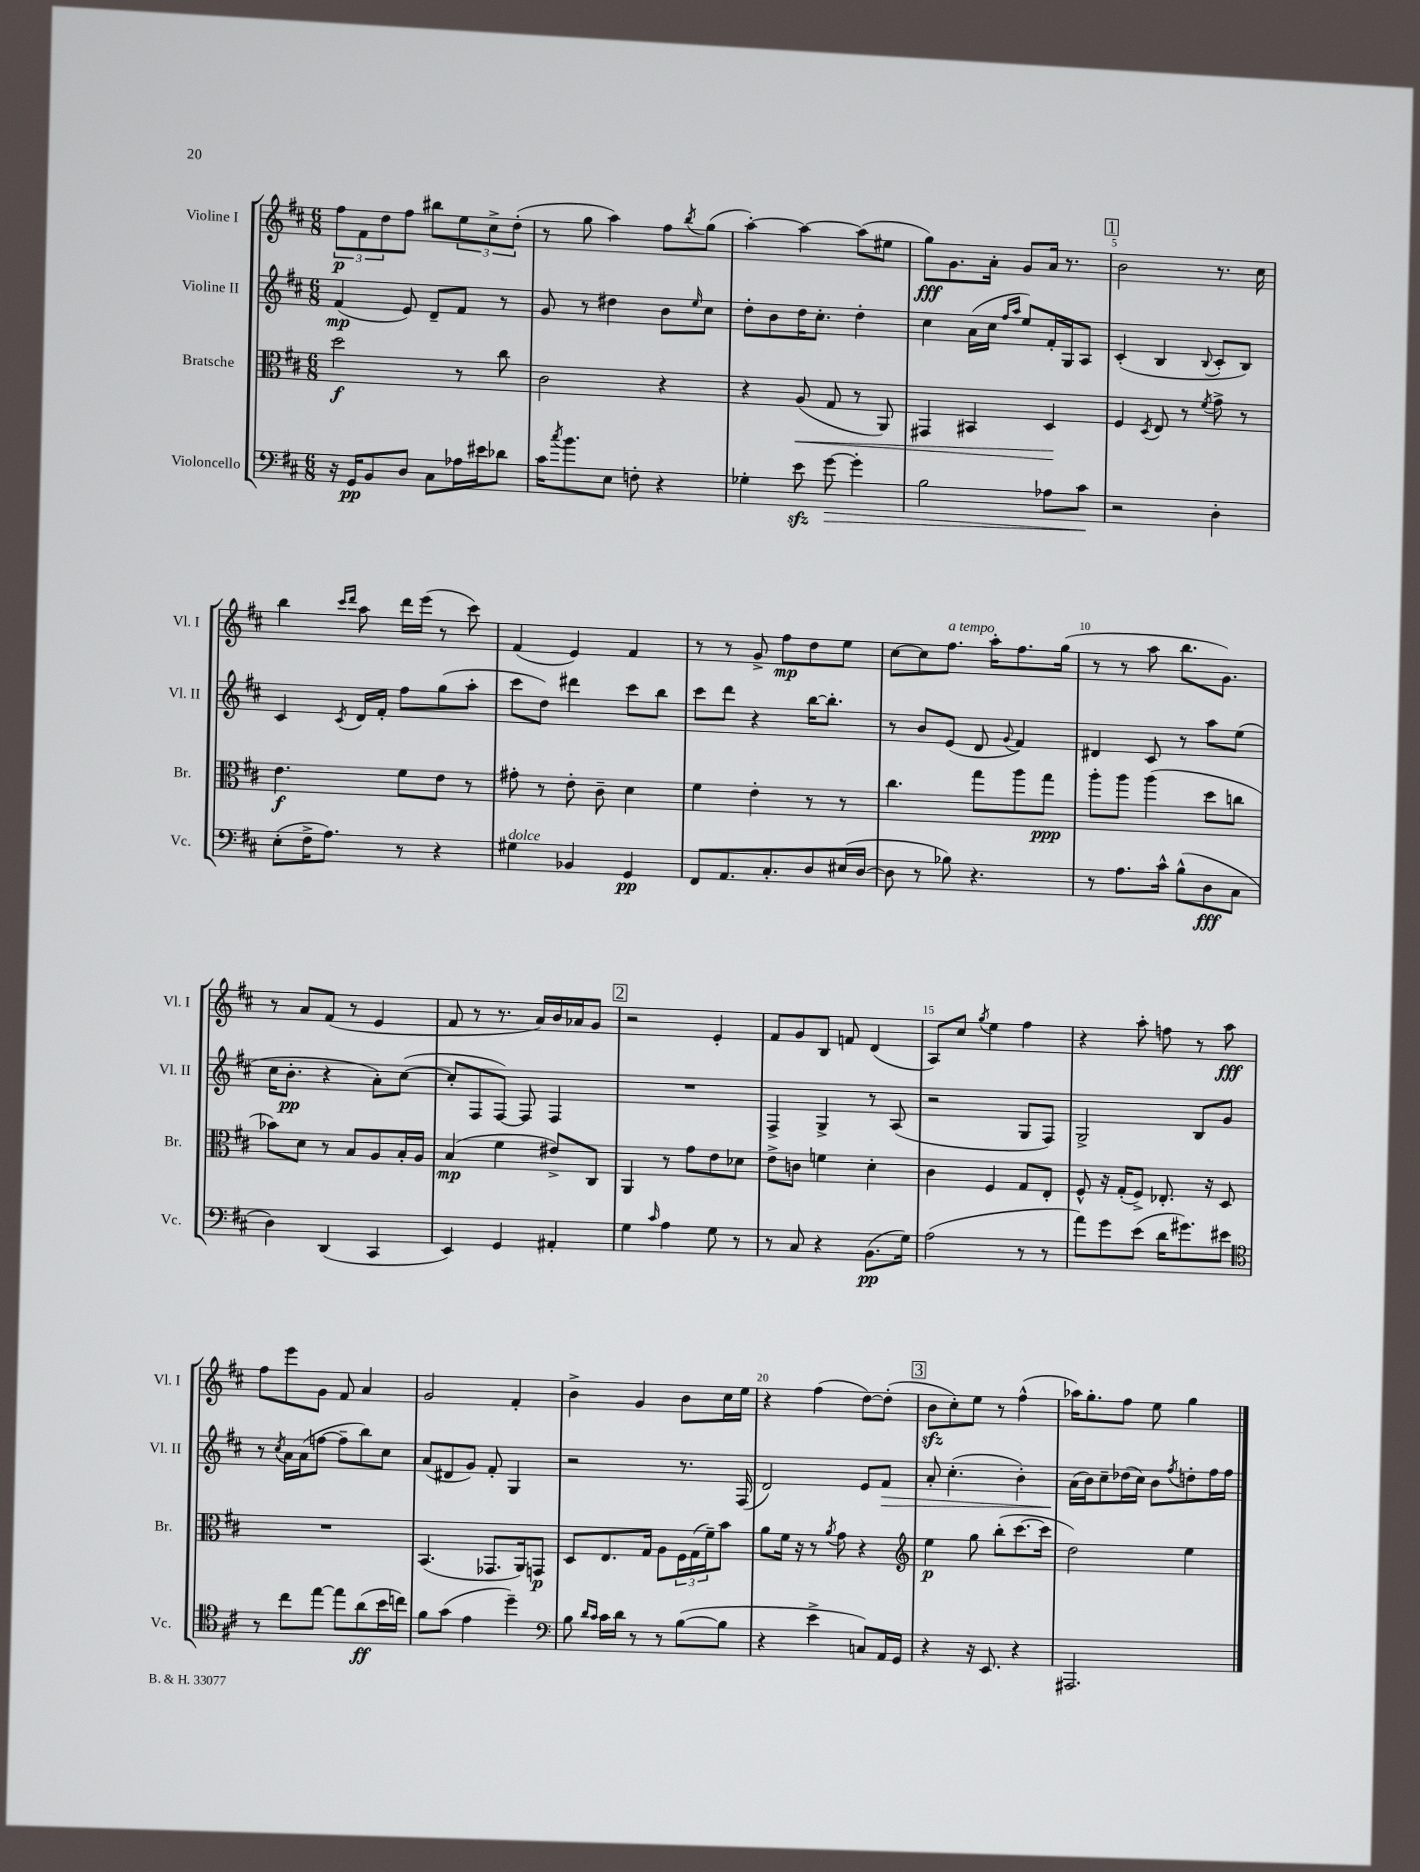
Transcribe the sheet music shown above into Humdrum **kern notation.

**kern	**kern	**kern	**kern
*staff4	*staff3	*staff2	*staff1
*clefF4	*clefC3	*clefG2	*clefG2
*k[f#c#]	*k[f#c#]	*k[f#c#]	*k[f#c#]
*M6/8	*M6/8	*M6/8	*M6/8
16r	2dd	(4f#	12ff#
16GG	.	.	.
.	.	.	12f#
8BB	.	.	.
.	.	.	12dd
8D	.	8e)	8ff#
8C#	.	8d~	8bb#
16A-	8r	8f#	12ee
16e#	.	.	.
.	.	.	12cc#^
8d-	8cc#	8r	.
.	.	.	(12dd'
=	=	=	=
16c#	2c#	8g	8r
8qcc#	.	.	.
8.b	.	.	.
.	.	8r	8gg
8E	.	4dd#	4aa)
8F'	.	.	.
4r	4r	8b	8ff#
.	.	16qqee	8qbb
.	.	8cc#	(8gg
=	=	=	=
4G-'	4r	8dd'	[4aa')
.	.	8b	.
8e	(8A	16dd	4aa_
.	.	8.cc#'	.
[8g	8G	.	.
4g']	8r	4dd'	(8aa]
.	8AA)	.	8ee#
=	=	=	=
2B	4GG#	4cc#	8gg)
.	.	.	8.g
.	4BB#	(16a	.
.	.	16cc#	16a'
.	.	16qqff#	.
.	.	16qqaa	.
.	.	8ee)	8g
8A-	4D	16f#'	16a
.	.	16G	8.r
8c#	.	8A	.
=	=	=	=
2r	4F#	(4c#'	2b
.	8qD	.	.
.	8E	4B	.
.	8r	.	.
.	8qf#	8qqB	.
4D'	8g^	8c#'	8.r
.	8r	8B)	.
.	.	.	16cc#
=	=	=	=
(8E'	4.e	4c#	4bb
16F#^	.	.	.
8.A)	.	.	.
.	.	.	16qqccc#
.	.	8qc#	16qqddd
.	.	16d	8aa
.	.	16f#'	.
8r	8f#	8ff#	16ddd
.	.	.	(16eee
4r	8e	(8gg	8r
.	8r	8aa'	8ccc#)
=	=	=	=
4G#	8g#'	8ccc#	(4f#
.	8r	8dd)	.
4BB-	8e'	4ddd#	4e)
.	8c#~	.	.
4GG	4d	8ccc#	4f#
.	.	8bb	.
=	=	=	=
8FF#	4f#	8ccc#	8r
8.AA	.	8ddd	8r
.	4e'	4r	8g^
8.C#'	.	.	.
.	.	.	8ff#
8D	8r	[16bb	8dd
.	.	8.bb']	.
(16E#	8r	.	8ee
[16D	.	.	.
=	=	=	=
8D]	4.cc#	8r	[8cc#
8r	.	8b	8cc#]
8B-)	.	(8e	8.ff#
4.r	8gg	8d	.
.	.	.	16aa'
.	.	8qqg	.
.	8aa	4f#)	8.ff#
.	8gg	.	.
.	.	.	(16gg
=	=	=	=
8r	8aa'	4d#	8r
8.A	8aa	.	8r
.	(4aa	8c#	8aa
16c#^^	.	.	.
(8B^^	.	8r	8.bb
8D	8dd	8aa	.
.	.	.	8.g)
8C#	8cc	(8ee	.
=	=	=	=
4D)	8b-)	16cc#	8r
.	.	8.b'	.
.	8d	.	8a
(4DD	8r	4r	(8f#
.	8B	.	8r
4CC#	8A	8a')	4e
.	16B'	([8cc#	.
.	16A	.	.
=	=	=	=
4EE)	(4B	8cc#']	8f#
.	.	8F#	8r
4GG	4f#	[8F#)	8.r
.	.	8F#]	.
.	.	.	16a)
4AA#'	8e#^)	4F#	16b
.	.	.	16a-
.	8C#	.	8g
=	=	=	=
4G	4AA	2.r	2r
16qqc#	.	.	.
4A	8r	.	.
.	8g	.	.
8G	8e	.	4e'
8r	8d-	.	.
=	=	=	=
8r	8e^	4F#^	8f#
8C#	8c	.	8g
4r	4f	4G^	8B
.	.	.	8f
(8.BB	4d'	8r	(4d
.	.	(8A	.
16G)	.	.	.
=	=	=	=
(2A	4c#	2r	8A)
.	.	.	8cc#
.	.	.	8qgg
.	4F#	.	4ee
8r	8G	8G	4ff#
8r	8E'	8F#)	.
=	=	=	=
8a)	8F#^^	2G^	4r
8g	16r	.	.
.	(16G'	.	.
(8e	8F#^)	.	8aa'
16d	8.E-'	.	8ff
8.g#)	.	.	.
.	.	8B	8r
.	16r	.	.
8e#	8D	8g	8aa
=	=	=	=
*clefC4	*	*	*
8r	2.r	8r	8ff#
.	.	8qcc#	.
8cc#	.	16a	8eee
.	.	(16a	.
[8ee	.	[8ff	8g
8ee]	.	8ff~]	8f#
(8a	.	8bb)	4a
16b	.	8cc#	.
16cc)	.	.	.
=	=	=	=
8f#	(4.BB	(8a	2g
(8g	.	8d#	.
4e	.	8g)	.
.	8.GG-	8f#'	.
4dd~)	.	4G	4f#'
.	16AA)	.	.
.	8GG	.	.
=	=	=	=
*clefF4	*	*	*
8B	8D	2r	4b^
16qqd	.	.	.
16qqc#	.	.	.
16c#	8.E	.	.
16d	.	.	.
8r	.	.	4g
.	16G	.	.
8r	8A	.	.
([8B	24F#	8.r	8b
.	(24G	.	.
.	24f#~)	.	.
8B]	8b	.	16cc#
.	.	(16F#	16ee
=	=	=	=
4r	8a	2d)	4r
.	16f#	.	.
.	16r	.	.
4e^	8r	.	(4ff#
.	8qa	.	.
.	8g	.	.
8C)	4r	8e	[8dd)
16AA	.	8f#	(8dd']
16GG	.	.	.
=	=	=	=
*	*clefG2	*	*
4r	4ee	8a'	8b
.	.	(4.cc#'	8cc#')
16r	8gg	.	8ee
8.EE	.	.	.
.	(8bb'	.	8r
4r	[8.ccc#	4b')	(4ff#^^
.	16ccc#]	.	.
=	=	=	=
2.AAA#	2dd)	(16a	16aa-)
.	.	16b)	8.gg'
.	.	8cc#~	.
.	.	(16dd-	8ff#
.	.	16cc#)	.
.	.	8b	8ee
.	.	8qff#	.
.	4ee	8dd'	4gg
.	.	16ff#	.
.	.	16ff#	.
==	==	==	==
*-	*-	*-	*-
